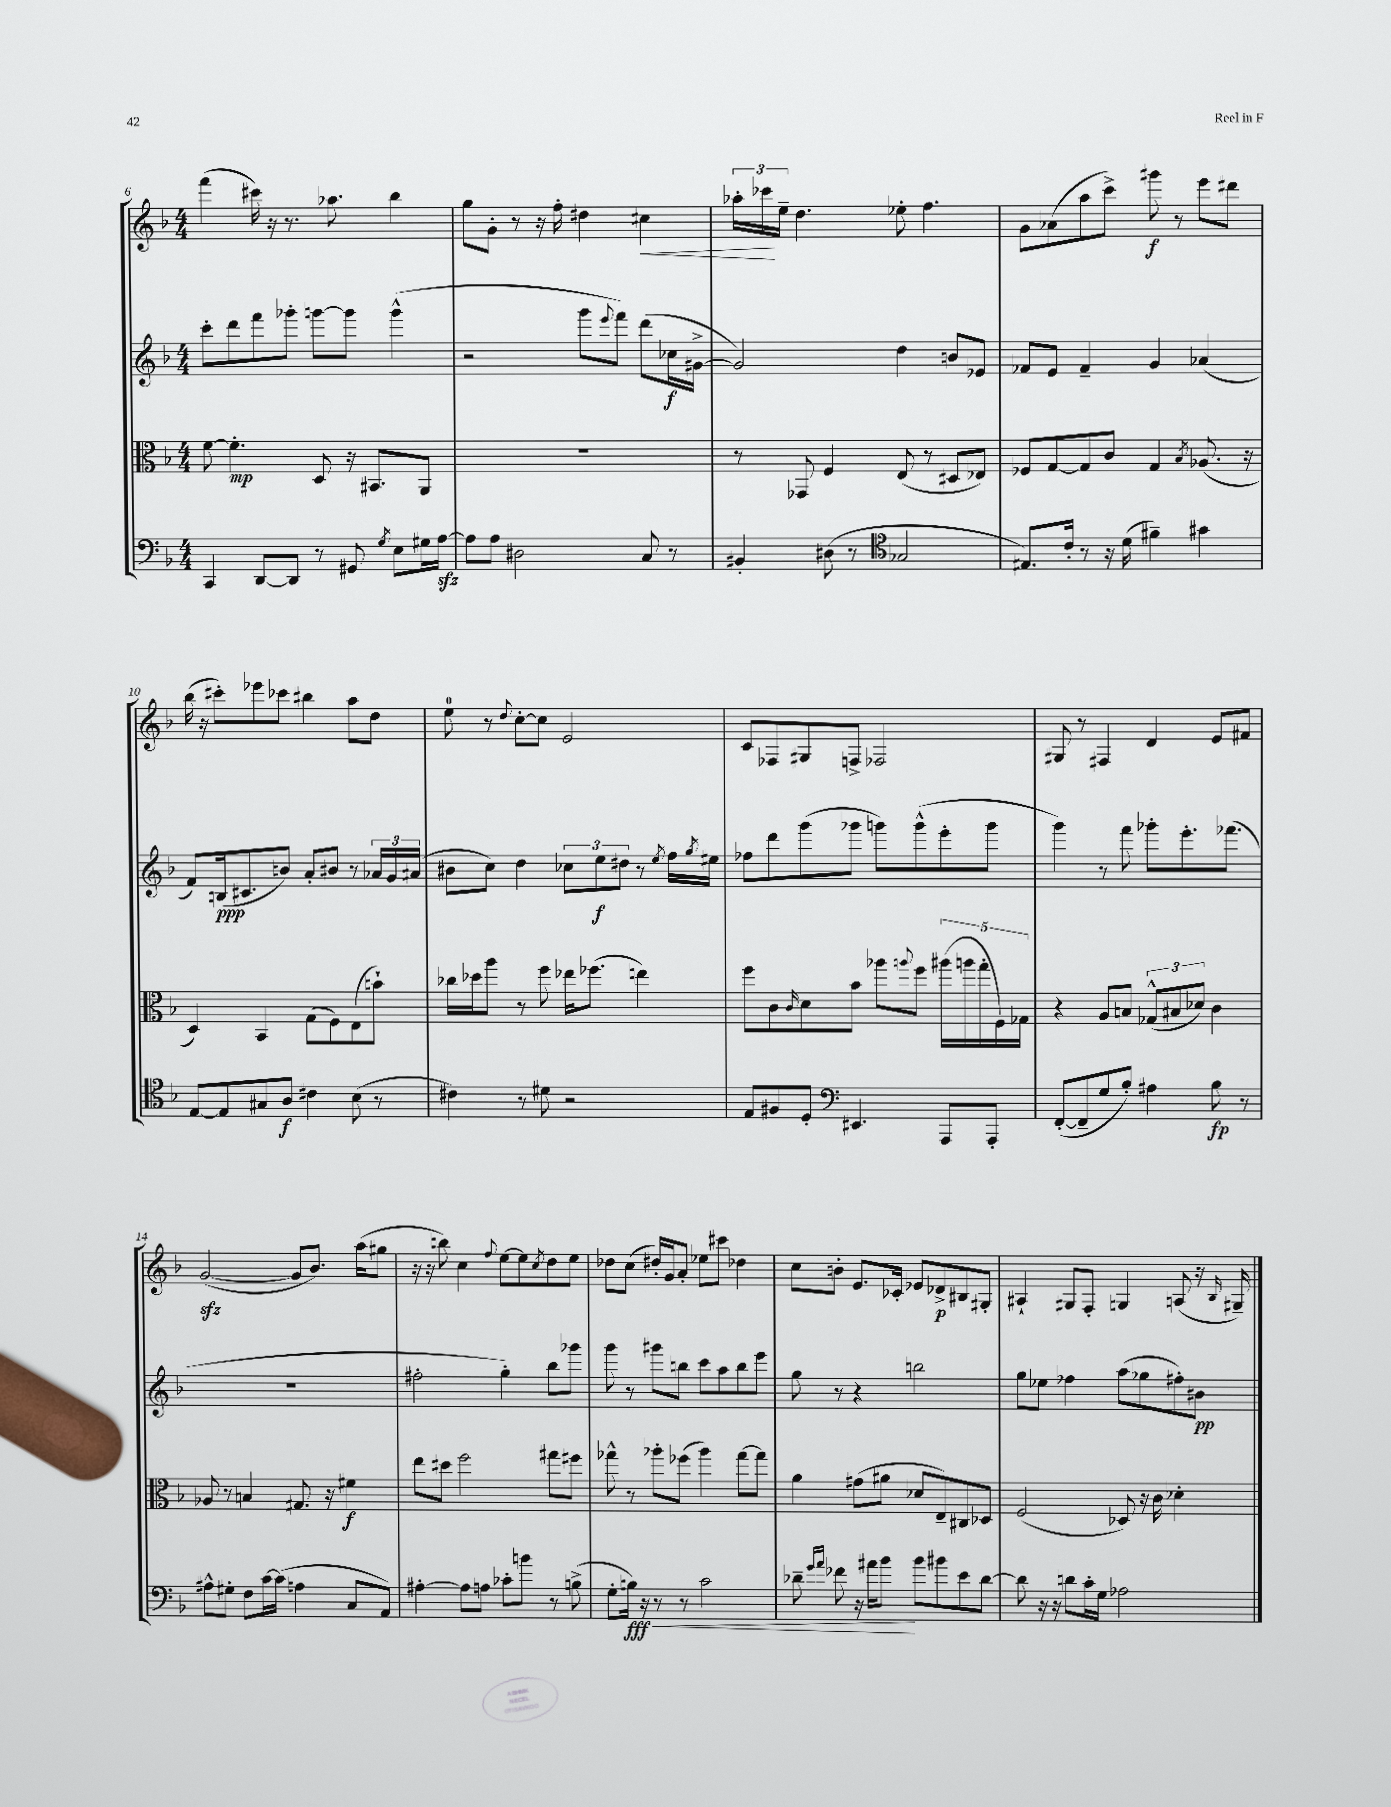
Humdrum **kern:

**kern	**dynam	**kern	**dynam	**kern	**dynam	**kern	**dynam
*part4	*part4	*part3	*part3	*part2	*part2	*part1	*part1
*staff4	*staff4	*staff3	*staff3	*staff2	*staff2	*staff1	*staff1
*clefF4	*	*clefC3	*	*clefG2	*	*clefG2	*
*k[b-]	*	*k[b-]	*	*k[b-]	*	*k[b-]	*
*M4/4	*	*M4/4	*	*M4/4	*	*M4/4	*
=6	=6	=6	=6	=6	=6	=6	=6
4CC/	.	[8f\	.	8ccc'\L	.	(4fff\	.
.	.	4.f'\]	mp	8ddd\	.	.	.
[8DD/L	.	.	.	8fff\	.	16ccc#X\)	.
.	.	.	.	.	.	16r	.
8DD/J]	.	.	.	8ggg-X'\J	.	8.r	.
8r	.	8D/	.	[8gggn\L	.	.	.
.	.	.	.	.	.	8.aa-X\	.
8GG#X/	.	16r	.	8ggg\J]	.	.	.
.	.	8.BB#X/L	.	.	.	.	.
8qG/	.	.	.	.	.	.	.
8E\L	.	.	.	(4ggg^^\	.	4bb-\	.
16G#X\L	.	8AA/J	.	.	.	.	.
[16Azz\JJ	.	.	.	.	.	.	.
=7	=7	=7	=7	=7	=7	=7	=7
8A\L]	.	1r	.	2r	.	8gg\L	.
8A\J	.	.	.	.	.	8g'\J	.
2D#X\	.	.	.	.	.	8r	.
.	.	.	.	.	.	16r	.
.	.	.	.	.	.	16ff'\	.
.	.	.	.	8ggg\L	.	4dd#X\	.
.	.	.	.	8qqeee/	.	.	.
.	.	.	.	8fff\J)	.	.	.
!	!	!	!	!	!	!	!LO:HP:b
8C/	.	.	.	(8ddd\L	.	4cc#X\	<
8r	.	.	.	16cc-X\L	f	.	.
.	.	.	.	[16g#X^\JJ	.	.	.
=8	=8	=8	=8	=8	=8	=8	=8
4BB#X'/	.	8r	.	2g#/])	.	24aa-X'\LL	.
.	.	.	.	.	.	24ccc-X\	.
.	.	.	.	.	.	24ee~\JJ	[
.	.	8GG-X/	.	.	.	4.dd\	.
(8D#X\	.	4F/	.	.	.	.	.
8r	.	.	.	.	.	.	.
*clefC4	*	*	*	*	*	*	*
2G-X/	.	(8E/	.	4dd\	.	8ee-X'\	.
.	.	8r	.	.	.	4.ff\	.
.	.	8D#X/L	.	8bn/L	.	.	.
.	.	8E-X/J)	.	8e-X/J	.	.	.
=9	=9	=9	=9	=9	=9	=9	=9
8.E#X/L)	.	8F-X/L	.	8f-X/L	.	8g\L	.
.	.	[8G/	.	8e/J	.	(8a-X\	.
16c'/Jk	.	.	.	.	.	.	.
8r	.	8G/]	.	4f-~/	.	8aa\	.
16r	.	8c/J	.	.	.	8ccc^\J)	.
(16d\	.	.	.	.	.	.	.
4f#X~\)	.	4G/	.	4g/	.	8ggg#X\	f
.	.	.	.	.	.	8r	.
.	.	8qB-/	.	.	.	.	.
4g#X\	.	(8.A-X/	.	(4a-X/	.	8eee\L	.
.	.	.	.	.	.	8ddd#X\J	.
.	.	16r	.	.	.	.	.
!!LO:LB:g=z
=10	=10	=10	=10	=10	=10	=10	=10
[8E/L	.	4D/)	.	8f/L)	.	(16bb-\	.
.	.	.	.	.	.	16r	.
8E/]	.	.	.	(16Bn/k	ppp	8ccc#X'\L)	.
.	.	.	.	8.c#X/	.	.	.
8G#X/	.	4BB-/	.	.	.	8eee-X\	.
8A/J	f	.	.	8bn/J)	.	8ccc-X\J	.
4c#X\	.	(8G\L	.	8a'/L	.	4bb#X\	.
.	.	8F\)	.	8b#X/J	.	.	.
(8B-\	.	(8E\	.	8r	.	8aa\L	.
8r	.	8bn`\J)	.	24a-X/LL	.	8dd\J	.
.	.	.	.	24g/	.	.	.
.	.	.	.	(24a#X/JJ	.	.	.
=11	=11	=11	=11	=11	=11	=11	=11
4c#X\)	.	16cc-X\LL	.	8b#X\L	.	8ee\	.
.	.	16dd-X\J	.	.	.	.	.
.	.	8aa\J	.	8cc\J)	.	8r	.
.	.	.	.	.	.	8qqdd/	.
8r	.	8r	.	4dd\	.	[8cc'\L	.
8d#X\	.	8ff\	.	.	.	8cc\J]	.
2r	.	16ee-X\KL	.	12cc-X\L	.	2e/	.
.	.	(8.ff-X\J	.	.	.	.	.
.	.	.	.	12ee\	f	.	.
.	.	.	.	12dd#X\J	.	.	.
.	.	4een\)	.	8r	.	.	.
.	.	.	.	8qee/	.	.	.
.	.	.	.	16ff\LL	.	.	.
.	.	.	.	8qgg/	.	.	.
.	.	.	.	16ee#X\JJ	.	.	.
=12	=12	=12	=12	=12	=12	=12	=12
8E/L	.	8ff\L	.	8ff-X\L	.	8c/L	.
8F#X/	.	8c\	.	8ddd\	.	8F-X/	.
.	.	16qqc/	.	.	.	.	.
8D'/J	.	8d\	.	(8ggg\	.	8G#X/	.
*clefF4	*	*	*	*	*	*	*
4.EE#X/	.	8b-\J	.	8ggg-X\J	.	8Fn^/J	.
.	.	8aa-X\L	.	8gggn\L)	.	2F-X/	.
.	.	8qqaan/	.	.	.	.	.
.	.	8ff\J	.	(8ggg^^\	.	.	.
8AAA/L	.	(20aa#X\LL	.	8eee'\	.	.	.
.	.	20aan\	.	.	.	.	.
.	.	20gg'\	.	.	.	.	.
8AAA'/J	.	.	.	8ggg\J	.	.	.
.	.	20F\)	.	.	.	.	.
.	.	20G-X\JJ	.	.	.	.	.
=13	=13	=13	=13	=13	=13	=13	=13
([8FF'/L	.	4r	.	4ggg\)	.	8G#X/	.
8FF~/]	.	.	.	.	.	8r	.
8G/	.	8A/L	.	8r	.	4F#X/	.
8B-'/J)	.	8Bn/J	.	8fff\	.	.	.
4A#X\	.	(12G-X^^/L	.	8ggg-X'\L	.	4d/	.
.	.	12B#X/	.	.	.	.	.
.	.	.	.	8.eee'\	.	.	.
.	.	12d-X/J)	.	.	.	.	.
8B-\	fp	4c\	.	.	.	8e/L	.
.	.	.	.	(8.fff-X\J	.	.	.
8r	.	.	.	.	.	8f#X/J	.
!!LO:LB:g=z
=14	=14	=14	=14	=14	=14	=14	=14
8A#X^^\L	.	8A-X/	.	1r	.	([2gzz/	.
8G#X'\J	.	8r	.	.	.	.	.
8F\L	.	4Bn/	.	.	.	.	.
[16c\L	.	.	.	.	.	.	.
(16c\JJ]	.	.	.	.	.	.	.
4An\	.	8.G#X/	.	.	.	8g/L]	.
.	.	.	.	.	.	8.b-/J)	.
.	.	16r	.	.	.	.	.
8C/L	.	4f#X\	f	.	.	.	.
.	.	.	.	.	.	(16aa\KL	.
8AA/J)	.	.	.	.	.	8gg#X\J	.
=15	=15	=15	=15	=15	=15	=15	=15
[4A#X'\	.	8ee\L	.	2ff#X'\	.	16r	.
.	.	.	.	.	.	16r	.
.	.	8dd#X\J	.	.	.	8bbn\)	.
8A#\L]	.	2ff\	.	.	.	4cc\	.
8An\J	.	.	.	.	.	.	.
.	.	.	.	.	.	8qqff/	.
8c-X'\L	.	.	.	4gg'\)	.	[8ee\L	.
8bn\J	.	.	.	.	.	8ee\]	.
.	.	.	.	.	.	8qcc/	.
8r	.	8gg#X\L	.	8bb-\L	.	8dd\	.
(8Bn^\	.	8ff#X\J	.	8ggg-X\J	.	8ee\J	.
=16	=16	=16	=16	=16	=16	=16	=16
8G'\L	.	8gg-X^^\	.	8ggg\	.	8dd-X\L	.
!	!LO:HP:b	!	!	!	!	!	!
16Bn\Jk)	< fff	8r	.	8r	.	(8cc\J	.
16r	.	.	.	.	.	.	.
8r	.	8aa-X'\L	.	8ggg#X\L	.	16dd#X'/LL)	.
.	.	.	.	.	.	16g/J	.
8r	.	(8ff-X\J	.	8bbn\J	.	8a'/J	.
2c\	.	4aa-\)	.	8ccc\L	.	8ee-X\L	.
.	.	.	.	8aa\	.	8ccc#X\J	.
.	.	[8gg-\L	.	8bb\	.	4dd-X\	.
.	.	8gg-\J]	.	8eee\J	.	.	.
=17	=17	=17	=17	=17	=17	=17	=17
8d-X~\	.	4a\	.	8gg\	.	8cc\L	.
16qqg/LL	.	.	.	.	.	.	.
16qqa/JJ	.	.	.	.	.	.	.
8f-X\	.	.	.	8r	.	8bn'\J	.
16r	.	(8g#X\L	.	4r	.	8.e/L	.
16a#X\KL	.	.	.	.	.	.	.
8b-\J	.	8a#X\J	.	.	.	.	.
.	.	.	.	.	.	16c-X'/Jk	.
8b-\L	[	8d-X/L	.	2bbn\	.	8e-X/L	.
8b#X\	.	8E~/)	.	.	.	8d-X^/	p
8e\	.	8C#X/	.	.	.	8B#X/	.
[8d-\J	.	8D-X/J	.	.	.	8G#X'/J	.
=18	=18	=18	=18	=18	=18	=18	=18
8d-\]	.	(2F/	.	8gg\L	.	4A#X`/	.
16r	.	.	.	8ee-X\J	.	.	.
16r	.	.	.	.	.	.	.
8dn\L	.	.	.	4ff-X\	.	8G#X/L	.
16c'\L	.	.	.	.	.	8F'/J	.
16G\JJ	.	.	.	.	.	.	.
2A-X\	.	8D-X/)	.	(8aa\L	.	4Gn/	.
.	.	16r	.	8gg-X\	.	.	.
.	.	16c\	.	.	.	.	.
.	.	4d-X'\	.	8ff#X'\)	.	(8An/	.
.	.	.	.	8b#X\J	pp	16r	.
.	.	.	.	.	.	16qqB-/	.
.	.	.	.	.	.	16G#X~/)	.
==	==	==	==	==	==	==	==
*-	*-	*-	*-	*-	*-	*-	*-
